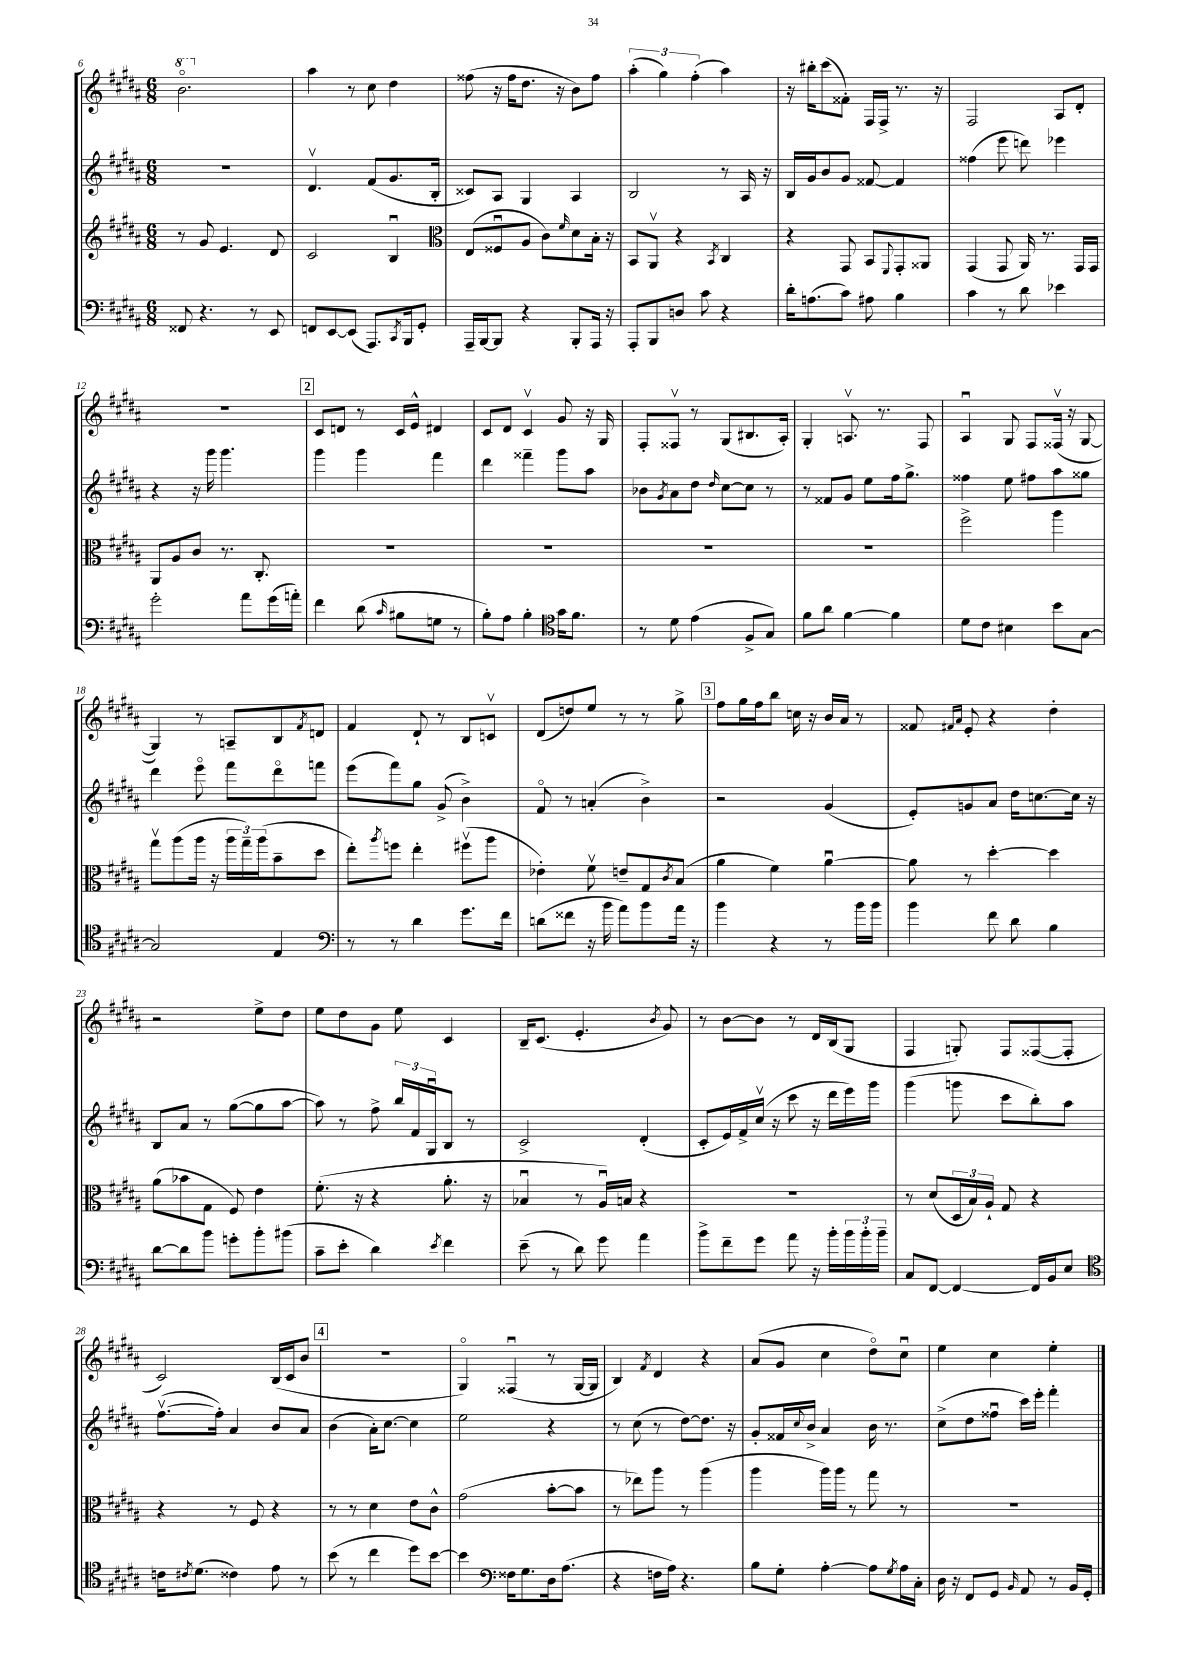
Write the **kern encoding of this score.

**kern	**kern	**kern	**kern
*part4	*part3	*part2	*part1
*staff4	*staff3	*staff2	*staff1
*clefF4	*clefG2	*clefG2	*clefG2
*k[f#c#g#d#a#]	*k[f#c#g#d#a#]	*k[f#c#g#d#a#]	*k[f#c#g#d#a#]
*M6/8	*M6/8	*M6/8	*M6/8
*	*	*	*8va
=6	=6	=6	=6
8FF##X/	8r	2.r	2.bb\
4.r	8g#/	.	.
.	4.e/	.	.
8r	.	.	.
8EE/	8d#/	.	.
=7	=7	=7	=7
*	*	*	*X8va
8FFn/L	2c#/	4.d#v/	4aa#\
[8EE/	.	.	.
(8EE/J]	.	.	8r
8.AAA#/L)	.	(8f#/L	8cc#\
.	4Bu/	8.g#/	4dd#\
8qCC#/	.	.	.
16BBB/k	.	.	.
8GG#'/J	.	.	.
.	.	16B'/Jk	.
=8	=8	=8	=8
*	*clefC3	*	*
16AAA#~/LL	(8E/L	8c##X/L)	(8ff##X\
[16BBB/J	.	.	.
8BBB/J]	8F##Xu/	8A#/J	16r
.	.	.	16ff##\KL
4r	8A#/J	4G#/	8.dd#\J
.	8c#\L)	.	.
.	.	.	16r
.	16qqf#/	.	.
8BBB'/L	8d#\	4A#/	8b\L)
16AAA#/Jk	16B'\Jk	.	8ff##\J
16r	16r	.	.
=9	=9	=9	=9
8AAA#'/L	8BB/L	2B/	(6aa#'\
8BBB/	8AA#v/J	.	.
.	.	.	6gg#\)
8Dn/J	4r	.	.
.	.	.	(6ff#'\
8c#\	.	.	.
.	8qBB/	.	.
4r	4C#/	8r	4aa#\)
.	.	16A#/	.
.	.	16r	.
=10	=10	=10	=10
16d#'\KL	4r	16B/LL	16r
(8.An\	.	16g#/J	16bb#X'\KL
.	.	8b/	(8ccc#\
8c#\J)	8GG#/	8g#/J	8f##X'\J)
8A#X\	8BB/L	[8f##X/	16F#/LL
.	.	.	16F#^/JJ
.	8qqFF#/	.	.
4B\	8GG#'/	4f##/]	8.r
.	8AA##X/J	.	.
.	.	.	16r
=11	=11	=11	=11
4c#\	(4GG#/	(4ff##X\	2F#/
8r	8GG#/	8eee\	.
8d#\	16AA#/)	8dddn\)	.
.	8.r	.	.
4e-X\	.	4eee-X\	8A#/L
.	16GG#/LL	.	8d#'/J
.	16GG#/JJ	.	.
!!LO:LB:g=z
=12	=12	=12	=12
2g#'\	8AA#/L	4r	2.r
.	8A#/	.	.
.	8c#/J	16r	.
.	.	16ggg#\	.
.	8.r	4.ggg#\	.
8a#\L	.	.	.
.	8.C#'/	.	.
(16g#\L	.	.	.
16an'\JJ)	.	.	.
!!LO:REH:place=s1:t=2
=13	=13	=13	=13
4f#\	2.r	4ggg#\	8c#/L
.	.	.	8dn/J
(8d#\	.	4ggg#\	8r
16qqc#/	.	.	.
8B#X\L	.	.	16c#/LL
.	.	.	16e^^/JJ
8Gn\J	.	4fff#\	4d#X/
8r	.	.	.
=14	=14	=14	=14
8B'\L)	2.r	4ddd#\	8c#/L
8A#\J	.	.	8d#/J
4B'\	.	4fff##X~\	4c#v/
*clefC4	*	*	*
16g#\KL	.	8ggg#\L	8g#/
8.f#\J	.	.	.
.	.	8aa#\J	16r
.	.	.	16G#/
=15	=15	=15	=15
8r	2.r	8b-X\L	8F#'/L
.	.	8qg#/	.
8d#\	.	8a#\	8F##Xv/J
(4e\	.	8dd#\J	8r
.	.	16qqdd#/	.
.	.	[8cc#\L	(8G#/L
8F#^/L	.	8cc#\J]	8.B#X/
8G#/J)	.	8r	.
.	.	.	16A#'/Jk)
=16	=16	=16	=16
8f#\L	2.r	8r	4G#'/
8a#\J	.	8f##X/L	.
[4f#\	.	8g#/J	8.Anv/
.	.	8ee\L	.
.	.	.	8.r
4f#\]	.	16ff#\k	.
.	.	8.gg#^\J	.
.	.	.	8F#/
=17	=17	=17	=17
8d#\L	2ff#^\	4ff##X\	4A#u/
8c#\J	.	.	.
4B#X\	.	8ee\	8G#/
.	.	8ff#X\L	8F#/L
8b\L	4aa#\	8aa#\	(16F##Xv/Jk
.	.	.	16r
[8G#\J	.	8gg##X\J	[8G#/
!!LO:LB:g=z
=18	=18	=18	=18
2G#/]	8gg#v\L	4ddd#\	4G#/])
.	(8aa#\	.	.
.	16aa#\Jk	8eee\	8r
.	16r	.	.
.	24aa#\LL	8fff#\L	8An~/L
.	24gg#~\)	.	.
.	(24aa#\J	.	.
4E/	8b~\	8ddd#\	8B/
.	.	.	8qf#/
.	8dd#\J	8fffn\J	8dn/J
=19	=19	=19	=19
*clefF4	*	*	*
8r	8ee'\L)	(8eee\L	4f#/
.	8qaa#/	.	.
8r	8ffn\J	8fff#\)	.
4d#\	4ee'\	8gg#\J	8d#`/
.	.	(8g#^/	8r
8.g#\L	(8ff#Xv\L	4b^\)	8B/L
.	8aa#\J	.	8cnv/J
16f#\Jk	.	.	.
=20	=20	=20	=20
(8dn\L	4e-X'\)	8f#/	(8d#/L
8f##X\J	.	8r	8ddn/)
16r	8f#v\	(4an'/	8ee/J
16b\	.	.	.
8a#\L)	8en~/L	.	8r
8b\	8G#/	4b^\)	8r
.	8qc#/	.	.
16a#\Jk	(8B/J	.	8gg#^\
16r	.	.	.
!!LO:REH:place=s1:t=3
=21	=21	=21	=21
4b\	4a#\	2r	8ff#\L
.	.	.	16gg#\L
.	.	.	16ff#\J
4r	4f#\)	.	8bb\J
.	.	.	16ccn\
.	.	.	16r
8r	[4a#u\	(4g#/	16b/LL
.	.	.	16a#/JJ
16b\LL	.	.	8r
16b\JJ	.	.	.
=22	=22	=22	=22
4b\	8a#\]	8e'/L)	8f##X/
.	.	.	16qqf#X/LL
.	.	.	16qqa#/JJ
.	8r	8gn/	8e'/
8f#\	[4dd#'\	8a#/J	4r
8d#\	.	16dd#\KL	.
.	.	[8.ccn\	.
4B\	4dd#\]	.	4dd#'\
.	.	16cc\Jk]	.
.	.	16r	.
!!LO:LB:g=z
=23	=23	=23	=23
[8d#\L	(8a#\L	8B/L	2r
8d#\]	8b-X\	8a#/J	.
8b\J	8G#\J	8r	.
8gn'\L	8F#/)	([8gg#\L	.
8b'\	4e\	8gg#\]	8ee^\L
(8b#X\J	.	[8aa#\J	8dd#\J
=24	=24	=24	=24
8c#~\L	(8.f#'\	8aa#\])	8ee\L
8e'\J	.	8r	8dd#\
.	16r	.	.
4d#\)	4r	8ff#^\	8g#\J
.	.	24bb/LL	8ee\
.	.	24f#/	.
.	.	24G#u/J	.
8qe/	.	.	.
4f#\	8.a#'\	8B/J	4c#/
.	.	8r	.
.	16r	.	.
=25	=25	=25	=25
(8e~\	4B-Xu/	2c#^/	16B~/KL
.	.	.	(8.c#/J
8r	.	.	.
8d#\)	8r	.	4.e'/
8g#\	16A#u/LL)	.	.
.	16Bn/JJ	.	.
4a#\	4r	(4d#'/	.
.	.	.	8qb/
.	.	.	8g#/)
=26	=26	=26	=26
8b^\L	2.r	8c#'/L	8r
8f#~\	.	16e/L)	[8b\L
.	.	16f#^/	.
8g#\J	.	(16cc#v/JJ	8b\J]
.	.	16r	.
8a#\	.	8ccc#\	8r
16r	.	16r	16d#/LL
16b'\LL	.	16ddd#\LL	(16B/J
24b\	.	16eee\)	8G#/J
24b'\	.	.	.
.	.	16ggg#\JJ	.
24b~\JJ	.	.	.
=27	=27	=27	=27
8C#/L	8r	(4ggg#\	4F#/
[8FF#/J	(8d#/L	.	.
4FF#/_	24D#/L	8gggn\	8Gn'/)
.	24B/)	.	.
.	24A#`/JJ	.	.
.	8G#/	8ccc#\L	8F#/L
16FF#/LL]	4r	8bb'\)	([8F##X/
16BB/J	.	.	.
8E/J	.	8aa#\J	8F##'/J]
!!LO:LB:g=z
=28	=28	=28	=28
*clefC4	*	*	*
16cn\KL	4r	([8.ff#v\L	2c#/)
8qc#X/	.	.	.
(8.d#\J	.	.	.
.	.	16ff#'\Jk])	.
4c##X\)	8r	4a#/	.
.	8F#/	.	.
8e\	4r	8b/L	(16B/LL
.	.	.	16c#/J
8r	.	8a#/J	8b/J
!!LO:REH:place=s1:t=4
=29	=29	=29	=29
(8b\	8r	(4b\	2.r
8r	8r	.	.
4cc#\	4d#\	16a#'\KL)	.
.	.	[8.cc#\J	.
8dd#\L)	8e\L	4cc#\]	.
[8b\J	8c#^^\J	.	.
=30	=30	=30	=30
4b\]	(2g#\	2ee\	4G#/)
*clefF4	*	*	*
16F##X\KL	.	.	(4F##Xu/
8.G#\	.	.	.
16D#\k	[8b'\L	4r	8r
(8.A#\J	.	.	.
.	8b\J]	.	[16G#/LL
.	.	.	16G#/JJ]
=31	=31	=31	=31
4r	8r	8r	4B/)
.	8ee-X\L)	(8cc#\	.
.	.	.	8qf#/
16Fn\LL	8aa#\J	8r	4d#/
16A#\JJ)	.	.	.
4.r	8r	[8dd#\L)	.
.	(4aa#\	8.dd#\J]	4r
.	.	16r	.
=32	=32	=32	=32
8B\L	4aa#\	8g#'/L	(8a#/L
8G#'\J	.	16f##X/L	8g#/J
.	.	8qqcc#/	.
.	.	16b^/JJ	.
[4A#'\	16aa#\LL)	4a#/	4cc#\
.	16aa#\JJ	.	.
.	8r	.	.
8A#\L]	8gg#\	16b\	8dd#\L)
.	.	8.r	.
8qG#/	.	.	.
16A#\L	8r	.	8cc#u\J
16C#'\JJ	.	.	.
=33	=33	=33	=33
16D#\	2.r	(8cc#^\L	4ee\
16r	.	.	.
8FF#/L	.	8dd#\	.
8GG#/J	.	8ff##Xu\J	4cc#\
16qqBB/	.	.	.
8AA#/	.	16ccc#\LL)	.
.	.	16eee'\JJ	.
8r	.	4fff#'\	4ee'\
16BB/LL	.	.	.
16GG#'/JJ	.	.	.
==	==	==	==
*-	*-	*-	*-
